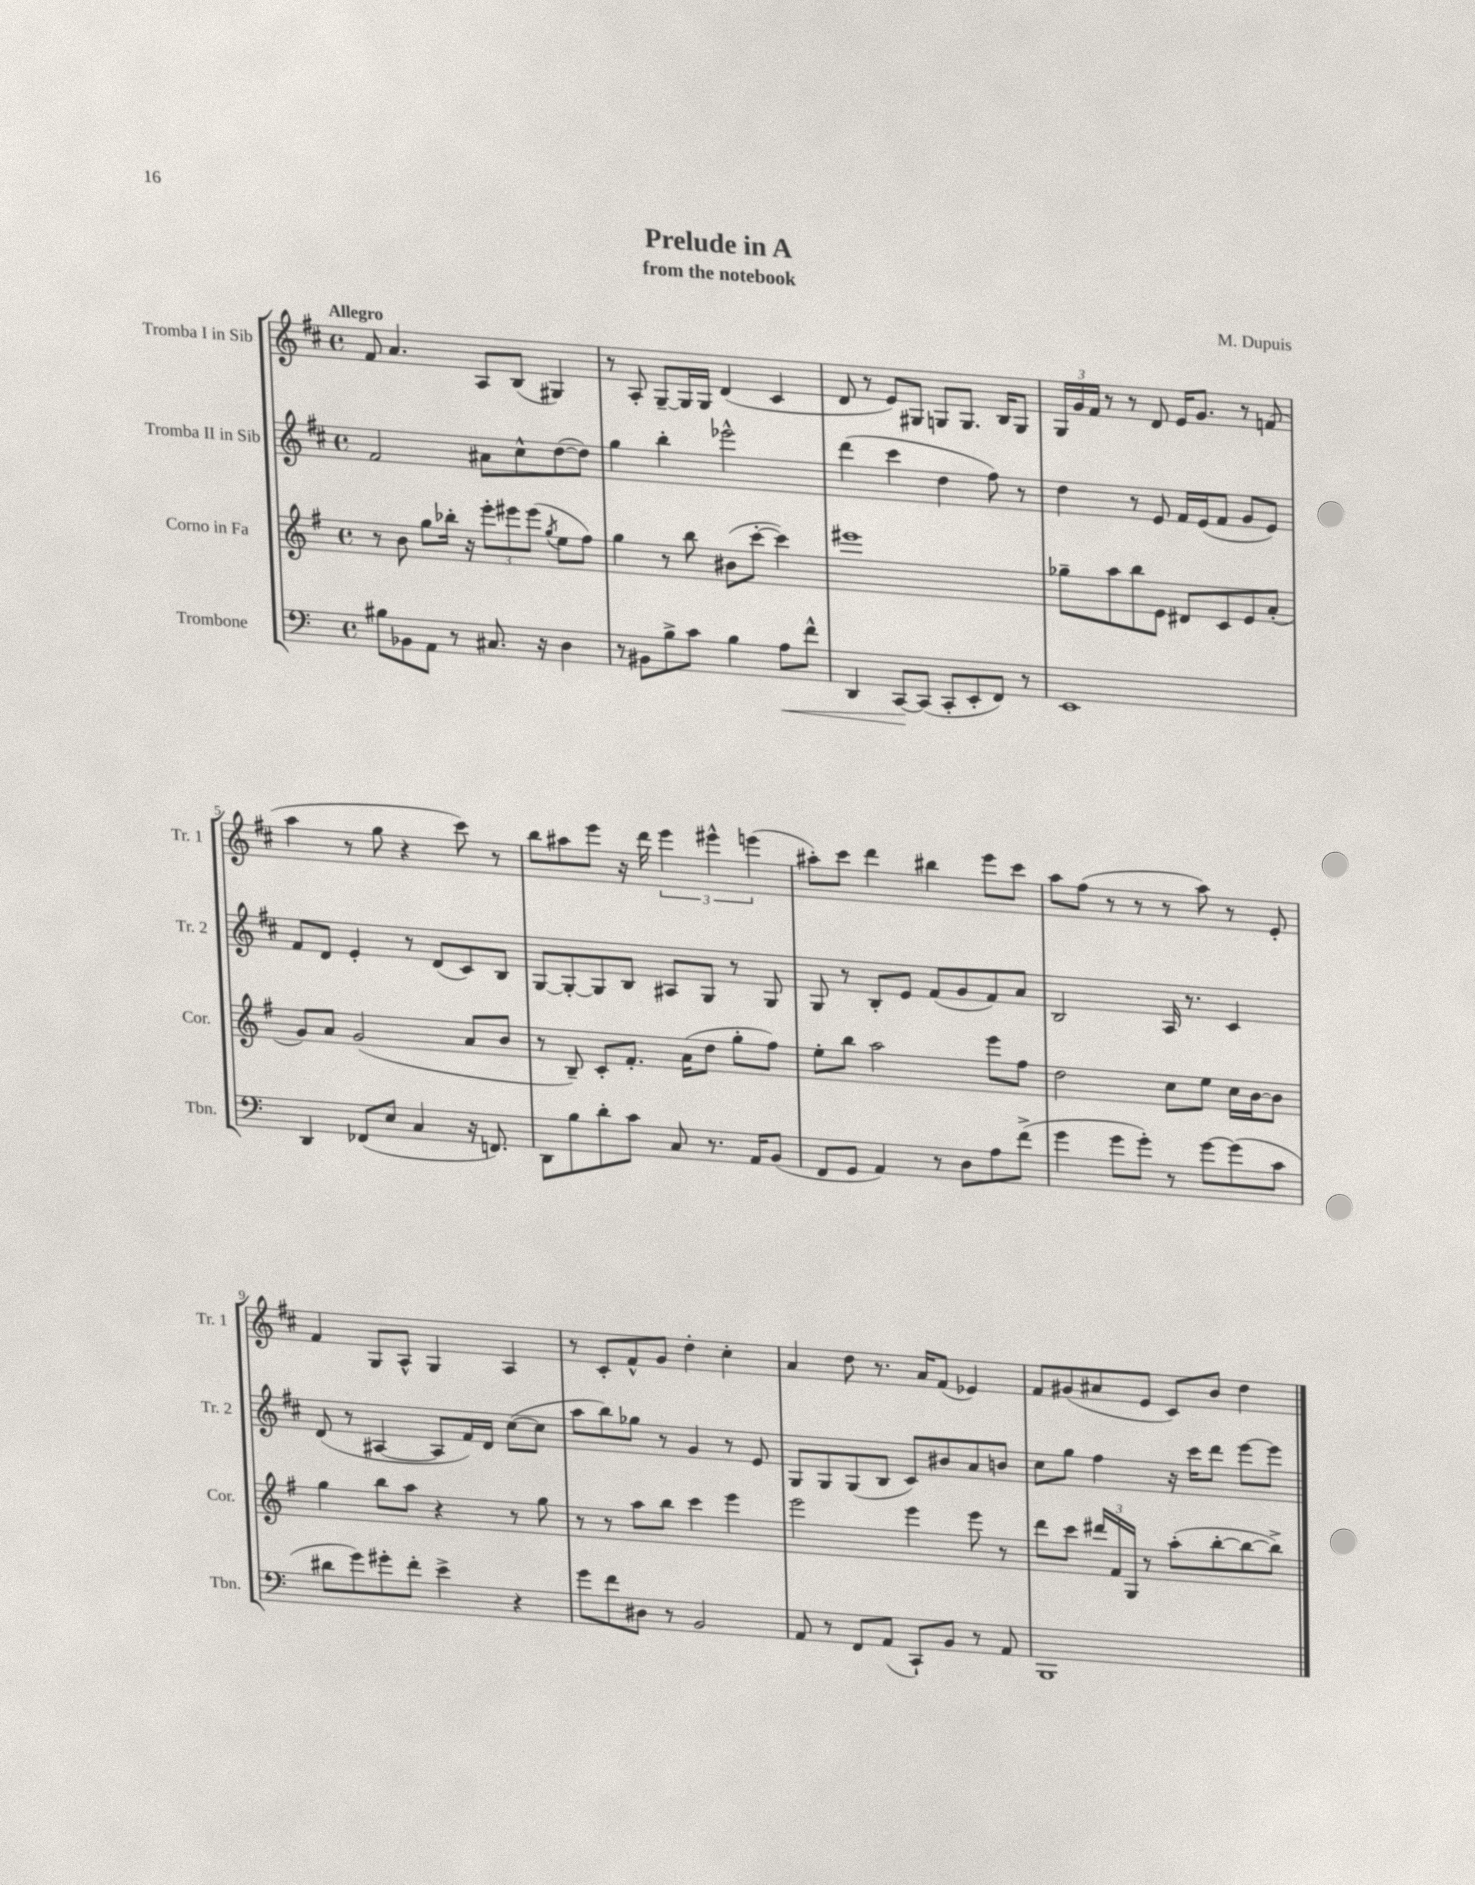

**kern	**kern	**kern	**kern
*staff4	*staff3	*staff2	*staff1
*clefF4	*clefG2	*clefG2	*clefG2
*k[]	*k[f#]	*k[f#c#]	*k[f#c#]
*M4/4	*M4/4	*M4/4	*M4/4
*met(c)	*met(c)	*met(c)	*met(c)
8B#\L	8r	2f#/	8f#/
8BB-\	8b\	.	4.a/
8AA\J	8gg\L	.	.
8r	16bb-'\Jk	.	.
.	16r	.	.
8.C#/	12eee'\L	8a#\L	8A/L
.	12eee#\	.	.
.	.	8cc#^^\	(8B/J
.	(12eee#\J	.	.
16r	.	.	.
.	8qgg/	.	.
4D\	8ee\L	([8dd\	4G#/)
.	8ff#\J)	8dd\]J)	.
=	=	=	=
8r	4gg\	4gg\	8r
8BB#\L	.	.	8A'/
8B^\	8r	4bb'\	[8G~/L
8c\J	8bb\	.	16G/]L
.	.	.	16G/JJ
4B\	(8b#\L	2eee-^^\	(4d/
.	[8ccc'\J	.	.
8A\L	4ccc\])	.	4c#/
8f^^\J	.	.	.
=	=	=	=
4DD/	1eee#	(4ddd\	8d/
.	.	.	8r
[8CC/L	.	4ccc#\	8e/L)
(8CC/]J	.	.	8G#/J
8CC'/L	.	4dd\	8G/L
8EE'/	.	.	8.G/J
8FF/J)	.	8ff#\)	.
.	.	.	16B/LK
8r	.	8r	8G/J
=	=	=	=
1EE	8gg-~\L	4dd\	24G/LL
.	.	.	24g/
.	.	.	24f#/JJ
.	8aa\	.	8r
.	8bb\	8r	8r
.	8e\J	8e/	8d/
.	8d#/L	16f#/LL	16e/LK
.	.	(16e/J	8.g/J
.	8c/	8f#/J	.
.	8e/	8g/L	8r
.	(8a'/J	8e/J)	(8f/
=	=	=	=
4DD/	8g/L)	8f#/L	4aa\
.	8a/J	8d/J	.
(8FF-/L	(2g/	4e'/	8r
8E/J	.	.	8gg\
4C/	.	8r	4r
.	.	(8d/L	.
16r	8a/L	8c#/)	8ccc#\)
8.FF/)	.	.	.
.	8b/J	8B/J	8r
=	=	=	=
8DD\L	8r	[8G/L	8bb\L
8B\	8B~/)	8G'/_	8aa#\
8d'\	8c'/L	8G/]	8eee\J
8c\J	8.f#'/J	8B/J	16r
.	.	.	16ddd\
8C/	.	8A#/L	6eee\
.	(16a\LK	.	.
8.r	8dd\J	8G/J	.
.	.	.	6eee#^^\
.	8gg'\L	8r	.
16AA/LK	.	.	.
.	.	.	(6eee\
(8BB/J	8ff#\J)	8G/	.
=	=	=	=
8FF/L	8ee'\L	8G/	8aa#'\L)
8GG/J	8bb\J	8r	8ccc#\J
4AA/)	2aa\	8B'/L	4ddd\
.	.	8e/J	.
8r	.	(8f#/L	4bb#\
8D\L	.	8g/	.
8A\	8eee\L	8f#/)	8eee\L
(8f^\J	8ff#\J	8a/J	8ccc#\J
=	=	=	=
4g\	2dd\	2B/	8aa\L
.	.	.	(8ff#\J
8g\L	.	.	8r
8g'\J)	.	.	8r
8r	8cc\L	16A/	8r
.	.	8.r	.
[8g\L	8ee\J	.	8aa\)
(8g\]	16cc\LL	4c#/	8r
.	[16b\J	.	.
8c\J	8b\]J	.	8e'/
=	=	=	=
8d#\L	4gg\	(8d/	4f#/
8g\)	.	8r	.
8g#'\	8bb\L	[4A#/	8G/L
8f'\J	8aa\J	.	8A^^/J
4e^\	4r	8A#/]L	4G/
.	.	16f#/L)	.
.	.	16d/JJ	.
4r	8r	([8cc#\L	4A/
.	8gg\	8cc#\]J	.
=	=	=	=
8g\L	8r	8aa\L	8r
8f\	8r	8bb\)	8c#'/L
8D#\J	8aa\L	8gg-\J	8f#^^/
8r	8bb\J	8r	8g/J
2BB/	4ccc\	4g/	4dd'\
.	4eee\	8r	4cc#'\
.	.	8e/	.
=	=	=	=
8AA/	2eee\	8G/L	4a/
8r	.	8G/	.
8FF/L	.	(8G/	8dd\
(8AA/J	.	8B/J	8.r
8CC`/L)	4eee\	8c#/L)	.
.	.	.	16a/LK
8BB/J	.	8b#/	(8f#/J
8r	8eee\	8a/	4e-/)
8AA/	8r	8b/J	.
=	=	=	=
1BBB	8ddd\L	8cc#\L	8f#/L
.	8ccc\J	8gg\J	(8g#/
.	24ddd#/LL	4ff#\	8a#/
.	24f#/	.	.
.	24G/JJ	.	.
.	8r	.	8e/J
.	(8aa'\L	16r	8c#/L)
.	.	16ccc#\LK	.
.	[8bb'\	8ddd\J	8b/J
.	8bb\_	[8eee\L	4dd\
.	8bb^\]J)	8eee\]J	.
==	==	==	==
*-	*-	*-	*-
